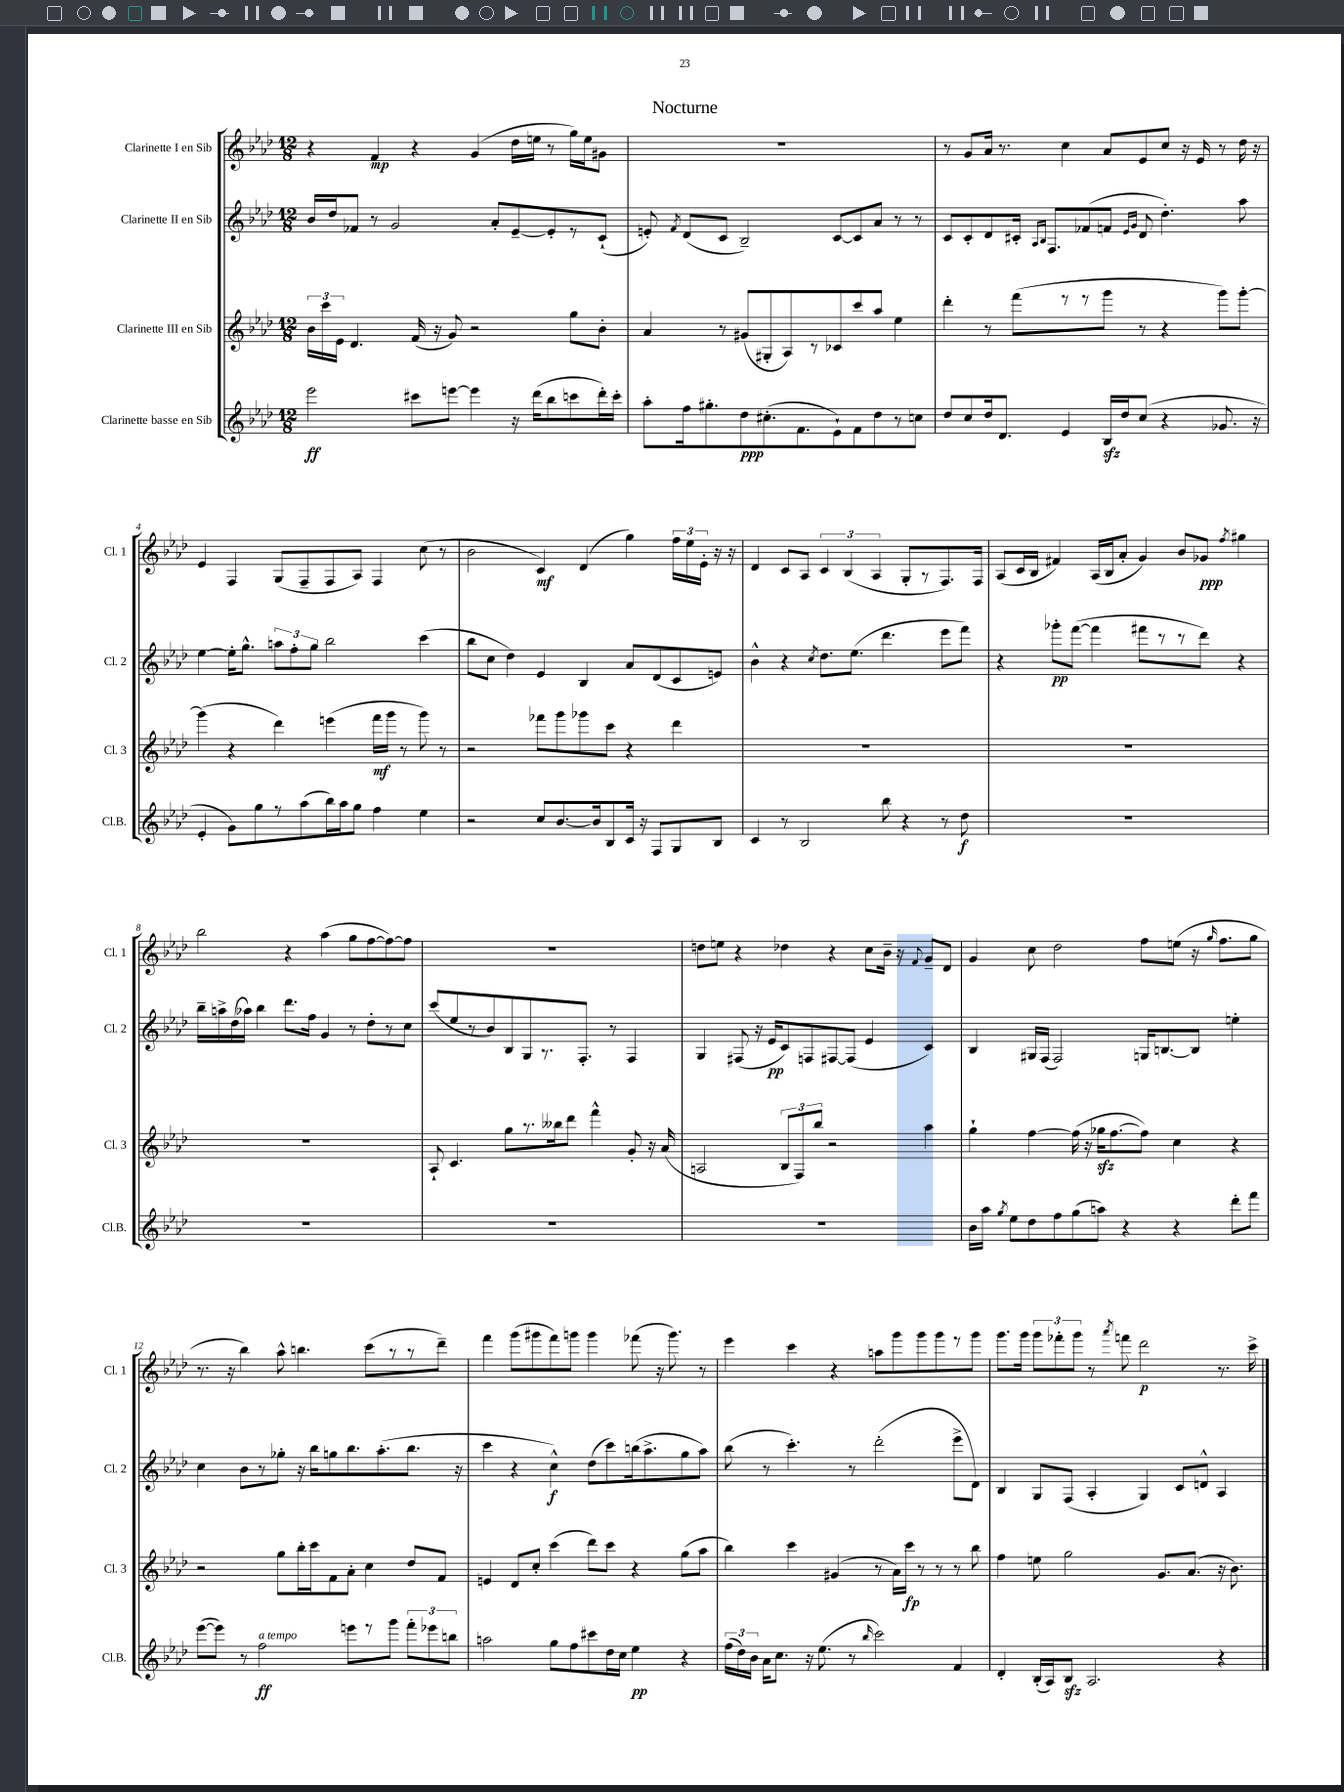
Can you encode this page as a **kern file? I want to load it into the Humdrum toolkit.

**kern	**dynam	**kern	**dynam	**kern	**dynam	**kern	**dynam
*part4	*part4	*part3	*part3	*part2	*part2	*part1	*part1
*staff4	*staff4	*staff3	*staff3	*staff2	*staff2	*staff1	*staff1
*I"Clarinette basse en Sib	*	*I"Clarinette III en Sib	*	*I"Clarinette II en Sib	*	*I"Clarinette I en Sib	*
*I'Cl.B.	*	*I'Cl. 3	*	*I'Cl. 2	*	*I'Cl. 1	*
*clefG2	*	*clefG2	*	*clefG2	*	*clefG2	*
*k[b-e-a-d-]	*	*k[b-e-a-d-]	*	*k[b-e-a-d-]	*	*k[b-e-a-d-]	*
*M12/8	*	*M12/8	*	*M12/8	*	*M12/8	*
=1	=1	=1	=1	=1	=1	=1	=1
2eee-\	ff	24b-\LL	.	16b-/LL	.	4r	.
.	.	24ccc\	.	.	.	.	.
.	.	.	.	16dd-/J	.	.	.
.	.	24e-\JJ	.	.	.	.	.
.	.	4.d-/	.	8f-X/J	.	.	.
.	.	.	.	8r	.	4f/	mp
.	.	.	.	2g/	.	.	.
8ccc#X\L	.	(16f/	.	.	.	4r	.
.	.	16r	.	.	.	.	.
[8eeen\J	.	8g/)	.	.	.	.	.
4eee\]	.	2r	.	.	.	(4g/	.
.	.	.	.	8a-'/L	.	.	.
16r	.	.	.	[8e-~/	.	16dd-\LL	.
(16ddd-\KL	.	.	.	.	.	16een\JJ	.
8bb-\	.	.	.	8e-'/]	.	8r	.
8cccn\	.	8gg\L	.	8r	.	16gg\LL)	.
.	.	.	.	.	.	16ee\J	.
16ddd-'\L)	.	8b-'\J	.	(8c`/J	.	8g#X\J	.
16ccc'\JJ	.	.	.	.	.	.	.
=2	=2	=2	=2	=2	=2	=2	=2
8aa-'\L	.	4a-/	.	8en'/)	.	1.r	.
.	.	.	.	8qf/	.	.	.
16ff\k	.	.	.	(8d-/L	.	.	.
8.gg#X'\	.	.	.	.	.	.	.
.	.	8r	.	8c/J	.	.	.
8dd-\	ppp	(8g#X/L	.	2B-~/)	.	.	.
(8.cc#X'\	.	8G#X'/	.	.	.	.	.
.	.	8A-/)	.	.	.	.	.
8.f\	.	.	.	.	.	.	.
.	.	8r	.	.	.	.	.
8e-`\)	.	8c-X/	.	[8c/L	.	.	.
8f\	.	8ccc/	.	8c/]	.	.	.
8dd-\	.	8aa-/J	.	8a-/J	.	.	.
8r	.	4ee-\	.	8r	.	.	.
8ccn\J	.	.	.	8r	.	.	.
=3	=3	=3	=3	=3	=3	=3	=3
8dd-/L	.	4ddd-'\	.	8c/L	.	8r	.
8cc/	.	.	.	8c'/	.	8g/L	.
16dd-/k	.	8r	.	8d-/	.	16a-/Jk	.
8.d-/J	.	.	.	.	.	8.r	.
.	.	(8fff\L	.	16c#X'/Jk	.	.	.
.	.	.	.	16qqA-/LL	.	.	.
.	.	.	.	16qqB-/JJ	.	.	.
.	.	.	.	8.F/L	.	.	.
4e-/	.	8r	.	.	.	4cc\	.
.	.	8r	.	(8f-X/	.	.	.
16B-zz/LL	.	8ggg\J	.	8fn/J	.	8a-/L	.
16dd-/J	.	.	.	.	.	.	.
.	.	.	.	16qqe-/LL	.	.	.
.	.	.	.	16qqg/JJ	.	.	.
(8cc/J	.	8r	.	8d-/	.	8e-/	.
4r	.	4r	.	4.dd-'\)	.	8cc/J	.
.	.	.	.	.	.	16r	.
.	.	.	.	.	.	16e-/	.
8.g-X/	.	8ggg\L)	.	.	.	8r	.
.	.	[8ggg'\J	.	8aa-\	.	16dd-\	.
16r	.	.	.	.	.	16r	.
!!LO:LB:g=z
=4	=4	=4	=4	=4	=4	=4	=4
4e-'/	.	(4ggg\]	.	[4ee-\	.	4e-/	.
8g\L)	.	4r	.	16ee-'\KL]	.	4F/	.
.	.	.	.	8.gg^^\J	.	.	.
8gg\	.	.	.	.	.	.	.
8r	.	4ddd-\)	.	12aan\L	.	(8G/L	.
.	.	.	.	12ff'\	.	.	.
(8aa-\	.	.	.	.	.	8F~/	.
.	.	.	.	12gg\J	.	.	.
16bb-\L)	.	(4eeen\	.	2bb-\	.	8F/	.
16aa-\J	.	.	.	.	.	.	.
8gg\J	.	.	.	.	.	8A-/J)	.
4ff\	.	16fff\LL	mf	.	.	4F/	.
.	.	16ggg\JJ	.	.	.	.	.
.	.	8r	.	.	.	.	.
4ee-\	.	8ggg\)	.	(4ccc\	.	(8cc\	.
.	.	8r	.	.	.	8r	.
=5	=5	=5	=5	=5	=5	=5	=5
2r	.	2r	.	8bb-\L	.	2b-\	.
.	.	.	.	8cc\J	.	.	.
.	.	.	.	4dd-\)	.	.	.
8cc/L	.	8fff-X\L	.	4e-/	.	4c/)	mf
[8.b-/	.	8ggg\	.	.	.	.	.
.	.	8ggg-X\	.	4B-/	.	(4d-/	.
16b-/k]	.	.	.	.	.	.	.
8B-/	.	8ccc\J	.	.	.	.	.
16c/Jk	.	4r	.	8a-/L	.	4gg\)	.
16r	.	.	.	.	.	.	.
8F/L	.	.	.	(8d-/	.	.	.
8G/	.	4ddd-\	.	8c/	.	24ff\LL	.
.	.	.	.	.	.	24ee-\	.
.	.	.	.	.	.	24e-'\JJ	.
8B-/J	.	.	.	8en/J)	.	16r	.
.	.	.	.	.	.	16r	.
=6	=6	=6	=6	=6	=6	=6	=6
4c/	.	1.r	.	4b-^^\	.	4d-/	.
8r	.	.	.	4r	.	8c/L	.
2B-/	.	.	.	.	.	8A-/J	.
.	.	.	.	8qcc/	.	.	.
.	.	.	.	8.dd-\L	.	6c/	.
.	.	.	.	.	.	(6B-/	.
.	.	.	.	(8.ee-\J	.	.	.
.	.	.	.	.	.	6A-/	.
8bb-\	.	.	.	4.ddd-\	.	.	.
4r	.	.	.	.	.	8G'/L	.
.	.	.	.	.	.	8r	.
8r	.	.	.	8eee-\L	.	8.F/)	.
8dd-\	f	.	.	8fff\J)	.	.	.
.	.	.	.	.	.	16F/Jk	.
=7	=7	=7	=7	=7	=7	=7	=7
1.r	.	1.r	.	4r	.	(8A-/L	.
.	.	.	.	.	.	16c/L	.
.	.	.	.	.	.	16B-/JJ	.
.	.	.	.	8ggg-X'\L	pp	4f#X/)	.
.	.	.	.	([8fff\J	.	.	.
.	.	.	.	4fff\]	.	(16A-/LL	.
.	.	.	.	.	.	16B-/J	.
.	.	.	.	.	.	8a-'/J	.
.	.	.	.	8fff#X\L	.	4g/)	.
.	.	.	.	8r	.	.	.
.	.	.	.	8r	.	8b-/L	.
.	.	.	.	8ddd-\J)	.	8g-X/J	ppp
.	.	.	.	.	.	8qff/	.
.	.	.	.	4r	.	4gg#X\	.
!!LO:LB:g=z
=8	=8	=8	=8	=8	=8	=8	=8
1.r	.	1.r	.	16bb-~\LL	.	2bb-\	.
.	.	.	.	16aan^\	.	.	.
.	.	.	.	(16dd-\	.	.	.
.	.	.	.	16aa-X\JJ)	.	.	.
.	.	.	.	4bb-\	.	.	.
.	.	.	.	8.ddd-\L	.	4r	.
.	.	.	.	16ff\Jk	.	.	.
.	.	.	.	4g/	.	(4aa-\	.
.	.	.	.	8r	.	8gg\L	.
.	.	.	.	8dd-'\L	.	[8ff\	.
.	.	.	.	8r	.	8ff\_)	.
.	.	.	.	8cc\J	.	8ff\J]	.
=9	=9	=9	=9	=9	=9	=9	=9
1.r	.	8A-`/	.	(8ccc/L	.	1.r	.
.	.	4.c/	.	8ee-/	.	.	.
.	.	.	.	8r	.	.	.
.	.	.	.	8b-/)	.	.	.
.	.	8gg\L	.	8B-/	.	.	.
.	.	8.r	.	8G/	.	.	.
.	.	.	.	8.r	.	.	.
.	.	16bb--X\k	.	.	.	.	.
.	.	8ddd-\J	.	.	.	.	.
.	.	.	.	8.F'/J	.	.	.
.	.	4fff^^\	.	.	.	.	.
.	.	.	.	8r	.	.	.
.	.	8g'/	.	4F/	.	.	.
.	.	16r	.	.	.	.	.
.	.	(16a-/	.	.	.	.	.
=10	=10	=10	=10	=10	=10	=10	=10
1.r	.	2An/	.	4G/	.	8ddn\L	.
.	.	.	.	.	.	8een\J	.
.	.	.	.	(8F#X/	.	4r	.
.	.	.	.	16r	.	.	.
.	.	.	.	16e-/KL	pp	.	.
.	.	12B-/L	.	8c/)	.	4dd-X\	.
.	.	12F/)	.	.	.	.	.
.	.	.	.	8Fn/	.	.	.
.	.	12bb-/J	.	.	.	.	.
.	.	2r	.	[8F#X/	.	4r	.
.	.	.	.	(8F#/J]	.	.	.
.	.	.	.	4e-/	.	8cc\L	.
.	.	.	.	.	.	16b-~\Jk	.
.	.	.	.	.	.	16r	.
.	.	.	.	.	.	8qqf/	.
.	.	4aa-\	.	4c/)	.	8g~/L	.
.	.	.	.	.	.	8d-/J	.
=11	=11	=11	=11	=11	=11	=11	=11
16b-\LL	.	4gg`\	.	4B-/	.	4g/	.
16aa-\JJ	.	.	.	.	.	.	.
8qgg/	.	.	.	.	.	.	.
8ee-\L	.	.	.	.	.	.	.
8dd-\	.	[4ff\	.	16G#X/LL	.	8cc\	.
.	.	.	.	(16F/JJ	.	.	.
8ff\	.	.	.	2F/)	.	2dd-\	.
(8gg\	.	(16ff\]	.	.	.	.	.
.	.	16r	.	.	.	.	.
8aan\J)	.	16gg-Xzz\KL	.	.	.	.	.
.	.	[8.ff\	.	.	.	.	.
4r	.	.	.	.	.	.	.
.	.	8ff\J])	.	16Gn/KL	.	8ff\L	.
.	.	.	.	[8.Bn/	.	.	.
4r	.	4cc\	.	.	.	(8een\J	.
.	.	.	.	8B/J]	.	16r	.
.	.	.	.	.	.	16qqgg/	.
.	.	.	.	.	.	8.ff\L	.
8ddd-'\L	.	4r	.	4een'\	.	.	.
8fff\J	.	.	.	.	.	8gg\J	.
!!LO:LB:g=z
=12	=12	=12	=12	=12	=12	=12	=12
([8eee-\L	.	2r	.	4cc\	.	8.r	.
8eee-\J])	.	.	.	.	.	.	.
.	.	.	.	.	.	16r	.
8r	.	.	.	8b-\L	.	4bb-\)	.
!LO:TX:a:i:t=a tempo	!	!	!	!	!	!	!
2ff\	ff	.	.	8r	.	.	.
.	.	8gg\L	.	8gg-X'\J	.	8aa-^^\	.
.	.	16bb-'\L	.	16r	.	4.bbn\	.
.	.	16ccc\J	.	16bb-\KL	.	.	.
.	.	8f\	.	8ggn\	.	.	.
8eeen\L	.	8a-'\J	.	8.bb-\	.	.	.
8r	.	4cc\	.	.	.	(8ccc\L	.
.	.	.	.	(8.aa-'\	.	.	.
8ggg\J	.	.	.	.	.	8r	.
12fff'\L	.	8dd-/L	.	8.bb-\J	.	8r	.
12eee-X\	.	.	.	.	.	.	.
.	.	8f/J	.	.	.	8ddd-~\J)	.
12bbn\J	.	.	.	.	.	.	.
.	.	.	.	16r	.	.	.
=13	=13	=13	=13	=13	=13	=13	=13
2aan\	.	4en/	.	4ccc\	.	4fff\	.
.	.	8d-/L	.	4r	.	(8ggg\L	.
.	.	8cc'/J	.	.	.	8ggg#X\	.
8gg\L	.	(4ccc\	.	4cc^^\)	f	8fff\)	.
8ff\	.	.	.	.	.	8gggn\J	.
8ccc#X\	.	8ddd-\L)	.	(8dd-\L	.	4ggg\	.
16dd-\L	.	8ccc\J	.	8ccc\)	.	.	.
16cc\JJ	.	.	.	.	.	.	.
4ee-\	pp	4r	.	(16bbn\k	.	(8fff-X\	.
.	.	.	.	8.aa-^\	.	.	.
.	.	.	.	.	.	16r	.
.	.	.	.	.	.	8.ggg\)	.
4r	.	(8gg\L	.	8gg\	.	.	.
.	.	8aa-\J	.	8aa-\J)	.	8r	.
=14	=14	=14	=14	=14	=14	=14	=14
(24ff\LL	.	4bb-\)	.	(8bb-\	.	4eee-\	.
24dd-\)	.	.	.	.	.	.	.
24b-\JJ	.	.	.	.	.	.	.
16a-\KL	.	.	.	8r	.	.	.
8.cc\J	.	.	.	.	.	.	.
.	.	4ccc\	.	4.ccc'\)	.	4ccc\	.
16r	.	.	.	.	.	.	.
(8.ee-\	.	.	.	.	.	.	.
.	.	(4g#X/	.	.	.	4r	.
8r	.	.	.	8r	.	.	.
16qqbb-/	.	.	.	.	.	.	.
2ccc\)	.	8r	.	(2ddd-'\	.	8aan\L	.
.	.	16a-\LL)	.	.	.	8ggg\	.
.	.	16ccc\JJ	fp	.	.	.	.
.	.	8r	.	.	.	8ggg\	.
.	.	8r	.	.	.	8ggg\	.
4f/	.	8r	.	8eee-^\L	.	8r	.
.	.	8bb-\	.	8d-\J)	.	8ggg\J	.
=15	=15	=15	=15	=15	=15	=15	=15
4d-'/	.	4ff\	.	4B-/	.	8.ggg\L	.
.	.	.	.	.	.	16ggg\Jk	.
(16B-'/LL	.	8een\	.	8G/L	.	12ggg\L	.
16A-/J)	.	.	.	.	.	.	.
.	.	.	.	.	.	12fff-X'\	.
8B-zz/J	.	2gg\	.	(8F/J	.	.	.
.	.	.	.	.	.	12ggg\J	.
2.A-/	.	.	.	4A-'/	.	8r	.
.	.	.	.	.	.	8qaaa-/	.
.	.	.	.	.	.	8fffn\	.
.	.	.	.	4G/)	.	2ddd-\	p
.	.	8.g/L	.	.	.	.	.
.	.	.	.	8c/L	.	.	.
.	.	(8.a-/J	.	.	.	.	.
.	.	.	.	8dn^^/J	.	.	.
4r	.	16r	.	4A-/	.	8.r	.
.	.	8.b-\)	.	.	.	.	.
.	.	.	.	.	.	16ccc^\	.
==	==	==	==	==	==	==	==
*-	*-	*-	*-	*-	*-	*-	*-
